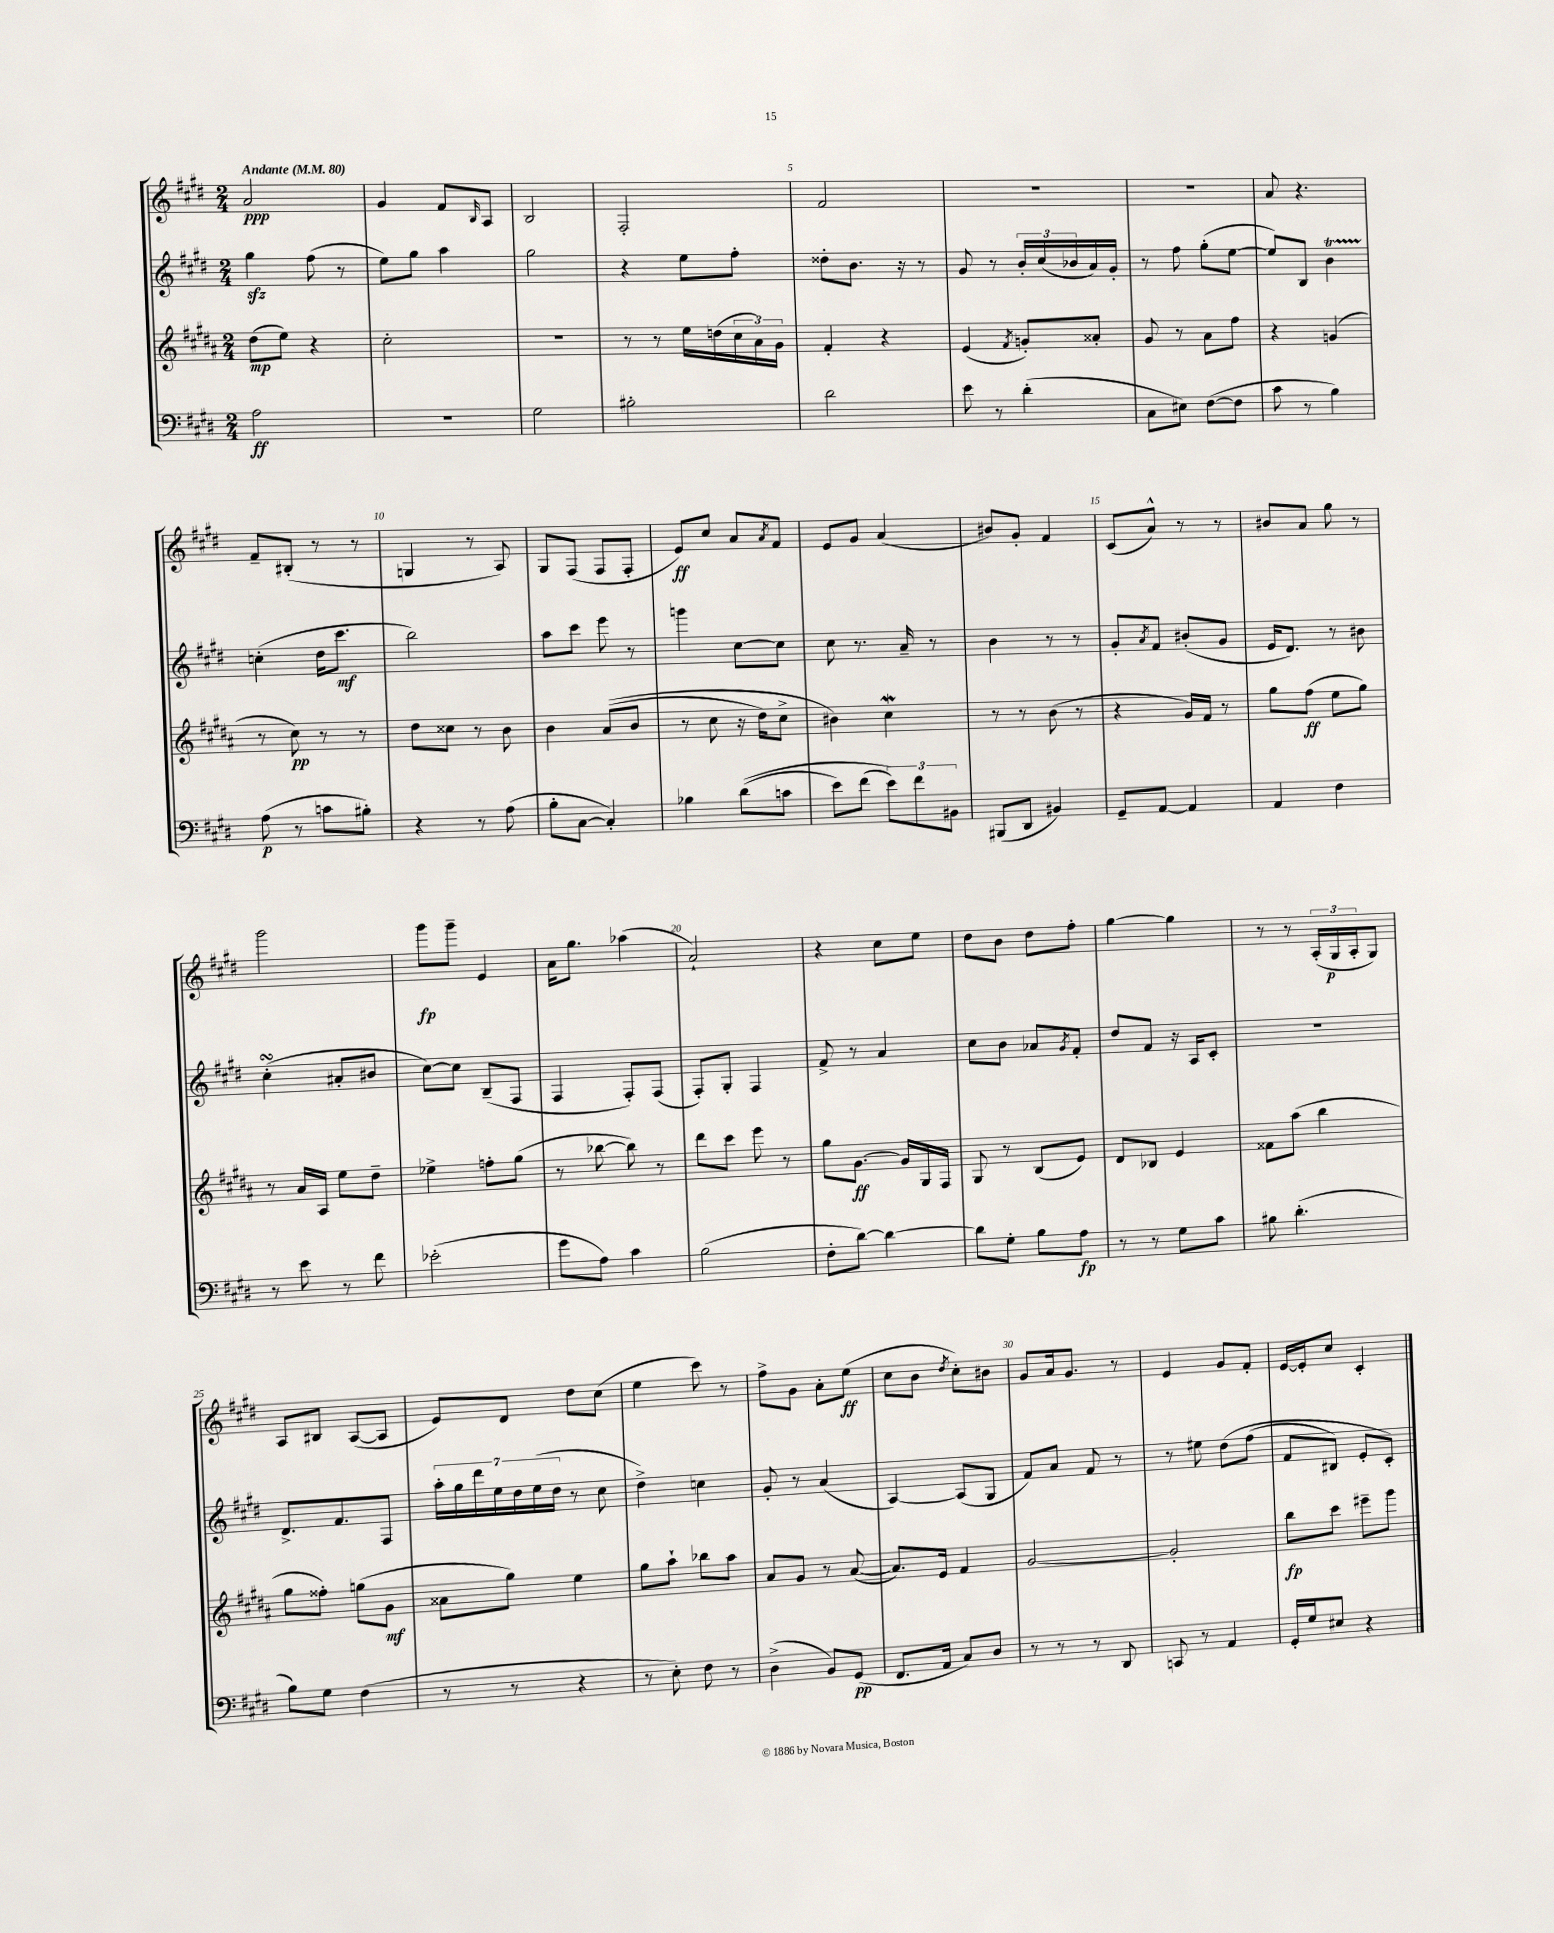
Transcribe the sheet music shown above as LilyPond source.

<<
\new StaffGroup <<
\new Staff = "s0" {
    \clef treble \key e \major \numericTimeSignature \time 2/4 \tempo "Andante" 4 = 80
    a'2\ppp |
    gis'4 fis'8 \grace { b16 } a8 |
    b2 |
    fis2-. |
    fis'2 |
    R2 |
    r2 |
    a'8 r4. |
    fis'8-- bis8-.( r8 r8 |
    g4 r8 a8) |
    gis8 fis8( fis8 fis8-. |
    e'8\ff) cis''8 a'8 \acciaccatura { a'8 } fis'8 |
    e'8 gis'8 a'4( |
    bis'8) gis'8-. fis'4 |
    cis'8( a'8-^) r8 r8 |
    bis'8 a'8 gis''8 r8 |
    gis'''2 |
    gis'''8\fp gis'''8-- e'4 |
    a'16 gis''8. aes''4( |
    a'2-!) |
    r4 cis''8 e''8 |
    dis''8 b'8 dis''8 fis''8-. |
    gis''4~ gis''4 |
    r8 r8 \tuplet 3/2 { a16-.( gis16\p a16-. } gis8) |
    a8 bis8 a8~( a8 |
    e'8) dis'8 dis''8 cis''8( |
    e''4 cis'''8) r8 |
    fis''8-> gis'8 a'8-. e''8\ff( |
    cis''8 b'8 \acciaccatura { dis''8 } cis''8-.) bis'8 |
    gis'8 a'16 gis'8. r8 |
    e'4 gis'8 fis'8-. |
    e'16~ e'16-. cis''8 cis'4-. \bar "|." |
}
\new Staff = "s1" {
    \clef treble \key e \major \numericTimeSignature \time 2/4
    gis''4\sfz fis''8( r8 |
    e''8) gis''8 a''4 |
    gis''2 |
    r4 e''8 fis''8-. |
    disis''8-. b'8. r16 r8 |
    gis'8 r8 \tuplet 3/2 { b'16-. cis''16( bes'16 } a'16) gis'16-. |
    r8 fis''8 gis''8-.( e''8~ |
    e''8) b8 b'4\startTrillSpan |
    c''4-.\stopTrillSpan( dis''16 cis'''8.\mf |
    b''2) |
    a''8 cis'''8 e'''8 r8 |
    g'''4 cis''8~ cis''8 |
    cis''8 r8. a'16-- r8 |
    b'4 r8 r8 |
    gis'8-. \acciaccatura { a'8 } fis'8 bis'8-.( gis'8 |
    e'16 dis'8.) r8 bis'8 |
    cis''4-.\turn( ais'8-. bis'8 |
    cis''8~) cis''8 b8--( fis8 |
    fis4 fis8-.) fis8( |
    fis8-.) gis8-. fis4 |
    fis'8-> r8 a'4 |
    cis''8 b'8 aes'8 \acciaccatura { gis'8 } fis'8-. |
    dis''8 fis'8 r16 a16 cis'8-. |
    r2 |
    dis'8.-> fis'8. fis8 |
    \tuplet 7/4 { a''16-. gis''16 dis'''16 e''16 dis''16 e''16( dis''16 } r8 cis''8 |
    dis''4->) c''4 |
    gis'8-. r8 a'4( |
    a4~) a8( gis8 |
    fis'8) a'8 fis'8 r8 |
    r8 eis''8 dis''8\( fis''8( |
    fis'8 bis8) e'8-. cis'8-.\) \bar "|." |
}
\new Staff = "s2" {
    \clef treble \key b \major \numericTimeSignature \time 2/4
    dis''8\mp( e''8) r4 |
    cis''2-. |
    R2 |
    r8 r8 e''16 d''16( \tuplet 3/2 { cis''16 ais'16) gis'16 } |
    fis'4-. r4 |
    e'4( \acciaccatura { fis'8 } g'8-.) aisis'8-. |
    gis'8 r8 ais'8 fis''8 |
    r4 g'4( |
    r8 cis''8\pp) r8 r8 |
    dis''8 cisis''8 r8 b'8 |
    b'4 ais'8(\( b'8 |
    r8 cis''8 r16 dis''16) cis''8-> |
    bis'4\) cis''4\mordent |
    r8 r8 b'8( r8 |
    r4 gis'16) fis'16 r8 |
    gis''8 fis''8\ff( e''8 gis''8) |
    r8 ais'16 ais16 e''8 dis''8-- |
    ees''4-> f''8-. gis''8( |
    r8 bes''8~ bes''8) r8 |
    dis'''8 cis'''8 e'''8 r8 |
    gis''8 gis'8.~\ff gis'16 gis16 fis16 |
    gis8 r8 b8( e'8) |
    dis'8 bes8 e'4 |
    fisis'8 ais''8( b''4 |
    gis''8 fisis''8-.) g''8( gis'8\mf |
    aisis'8 gis''8) e''4 |
    gis''8 ais''8-! bes''8 ais''8 |
    ais'8 gis'8 r8 ais'8~( |
    ais'8.) e'16 fis'4 |
    gis'2~ |
    gis'2-. |
    b''8\fp cis'''8 eis'''8-- gis'''8 \bar "|." |
}
\new Staff = "s3" {
    \clef bass \key e \major \numericTimeSignature \time 2/4
    a2\ff |
    r2 |
    gis2 |
    bis2-. |
    dis'2 |
    e'8 r8 dis'4-.( |
    cis8 eis8) fis8~( fis8 |
    cis'8 r8 b4) |
    a8\p( r8 c'8 bis8-.) |
    r4 r8 a8( |
    b8-. cis8~ cis4-.) |
    bes4 dis'8(\( c'8 |
    e'8) fis'8( \tuplet 3/2 { e'8)\) fis'8 bis,8 } |
    bis,,8( dis,8 bis,4) |
    gis,8-- a,8~ a,4 |
    a,4 fis4 |
    r8 e'8 r8 fis'8 |
    ees'2-.( |
    gis'8 a8) cis'4 |
    b2( |
    fis8-. dis'8~) dis'4~ |
    dis'8 gis8-. b8 a8\fp |
    r8 r8 gis8 cis'8 |
    bis8 dis'4.-.( |
    b8) gis8 fis4( |
    r8 r8 r4 |
    r8 e8-.) fis8 r8 |
    dis4->( b,8) gis,8\pp( |
    fis,8. a,16 cis8) dis8 |
    r8 r8 r8 dis,8 |
    c,8 r8 a,4 |
    gis,16-. gis16 eis8 r4 \bar "|." |
}
>>
>>
\layout { \context { \Score \override BarNumber.break-visibility = ##(#f #t #t) barNumberVisibility = #(every-nth-bar-number-visible 5) } }
